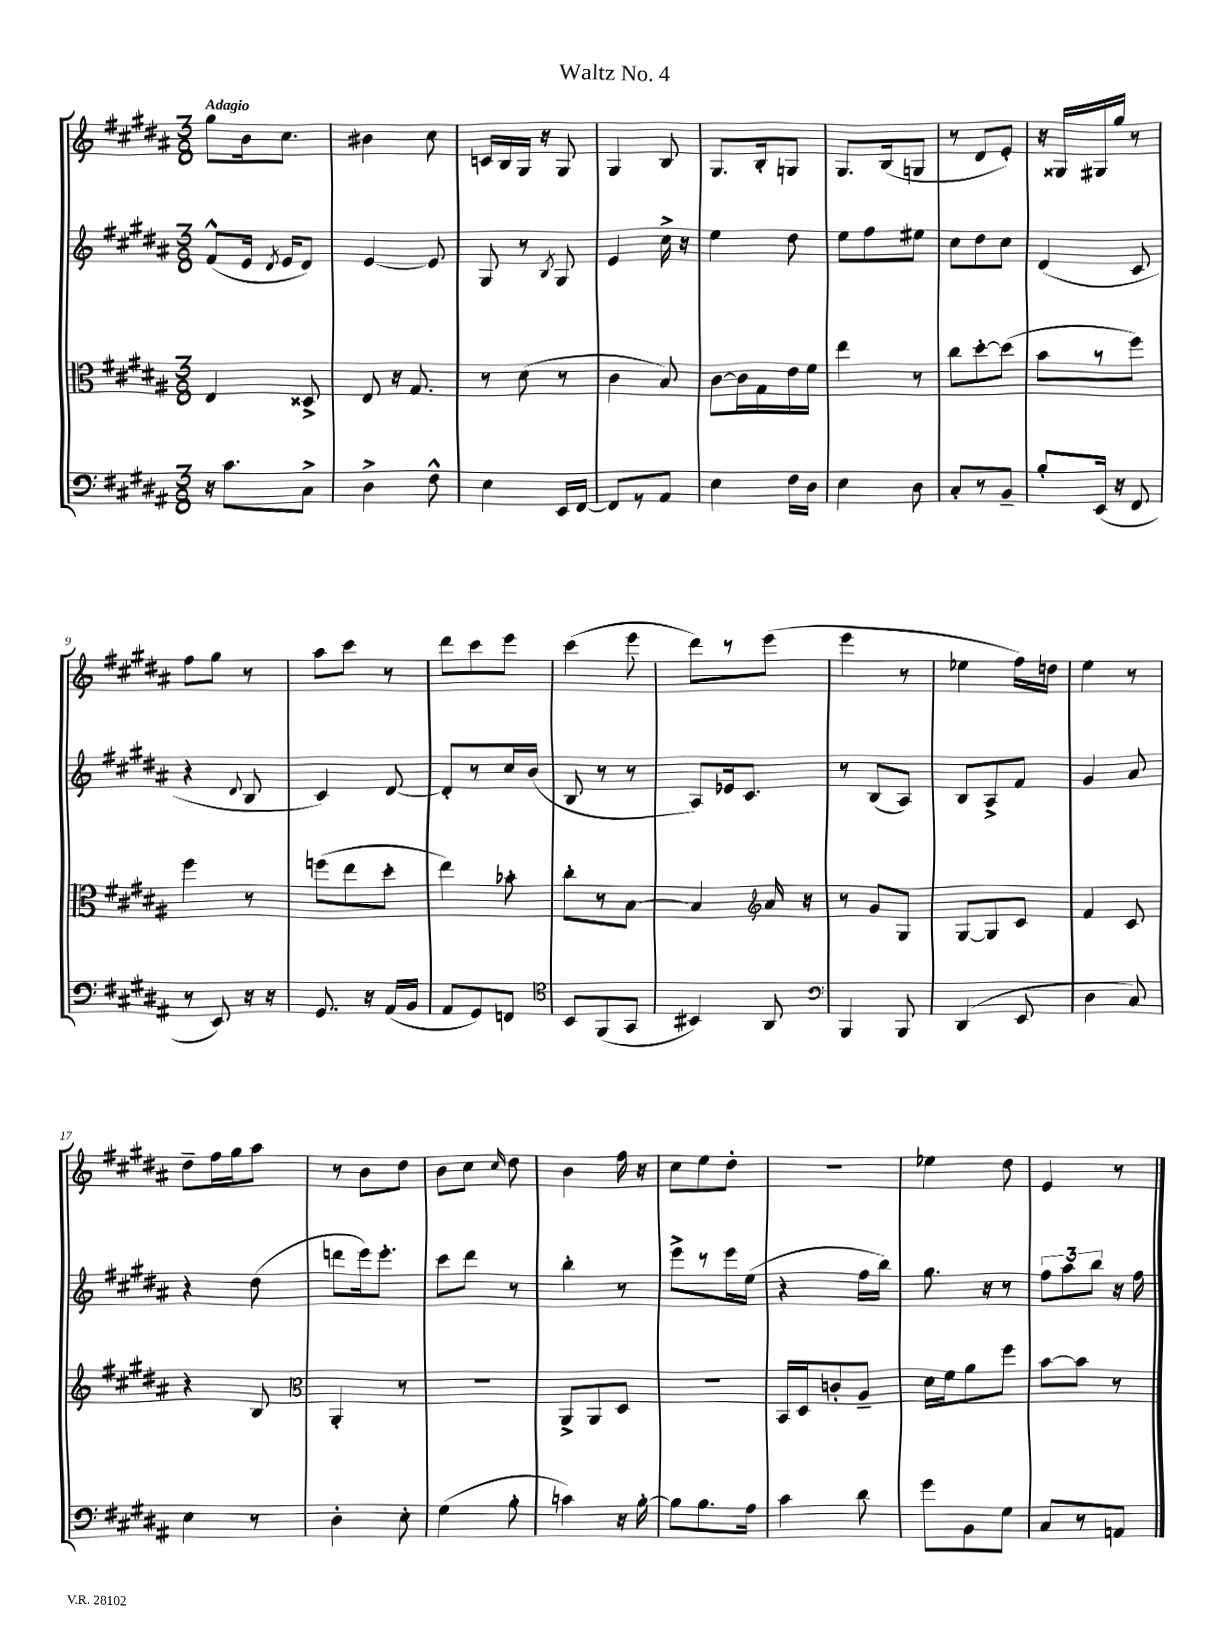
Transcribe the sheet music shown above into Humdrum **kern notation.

**kern	**kern	**kern	**kern
*staff4	*staff3	*staff2	*staff1
*clefF4	*clefC3	*clefG2	*clefG2
*k[f#c#g#d#a#]	*k[f#c#g#d#a#]	*k[f#c#g#d#a#]	*k[f#c#g#d#a#]
*M3/8	*M3/8	*M3/8	*M3/8
16r	4E/	(8f#^^/L	8gg#\L
8.c#\L	.	.	.
.	.	16e/Jk	16b\k
.	.	8qd#/	.
.	.	16e/LK	8.cc#\J
8C#^\J	8D##^/	8d#/J)	.
=	=	=	=
4D#^\	8E/	[4e/	4b#\
.	16r	.	.
.	8.G#/	.	.
8F#^^\	.	8e/]	8cc#\
=	=	=	=
4E\	8r	8G#/	16c/LL
.	.	.	16B/
.	(8d#\	8r	16G#/JJ
.	.	.	16r
.	.	8qB/	.
16EE/LL	8r	8G#/	8G#/
[16FF#/JJ	.	.	.
=	=	=	=
8FF#/]L	4c#\	4e/	4G#/
8r	.	.	.
8AA#/J	8B/)	16cc#^\	8B/
.	.	16r	.
=	=	=	=
4E\	[8c#\L	4ee\	8.G#/L
.	16c#\]L	.	.
.	16G#\	.	16B'/k
16F#\LL	16e\	8dd#\	8G/J
16D#\JJ	16f#\JJ	.	.
=	=	=	=
4E\	4ee\	8ee\L	8.G#/L
.	.	8ff#\	.
.	.	.	(16B/k
8D#\	8r	8ee#\J	8G/J
=	=	=	=
8C#'/L	8cc#\L	8cc#\L	8r
8r	[8dd#'\	8dd#\	8d#/L
8BB~/J	(8dd#\]J	8cc#\J	8e'/J)
=	=	=	=
8B'/L	8b\L	(4d#/	16r
.	.	.	16G##/LL
(16EE/Jk	8r	.	16G#/
16r	.	.	16gg#/JJ
8FF#/	8ff#\J)	8c#/	8r
=	=	=	=
8r	4ff#\	4r	8ff#\L
8EE/)	.	.	8gg#\J
.	.	8qqd#/	.
16r	8r	8B/	8r
16r	.	.	.
=	=	=	=
8.GG#/	(8ff\L	4c#/)	8aa#\L
.	8ee\	.	8ccc#\J
16r	.	.	.
(16AA#/LL	8dd#'\J	[8d#/	8r
16BB/JJ	.	.	.
=	=	=	=
8AA#/L	4ee\)	8d#'/]L	8ddd#\L
8GG#/)	.	8r	8ccc#\
8FF/J	8b-'\	16cc#/L	8eee\J
.	.	(16b/JJ	.
=	=	=	=
*clefC4	*	*	*
8BB/L	8cc#'\L	8B/	(4ccc#\
(8FF#/	8r	8r	.
8GG#/J	[8B\J	8r	8eee\
=	=	=	=
4BB#/)	4B/]	8A#/L)	8ddd#\L)
.	.	16e-/k	8r
.	.	8.c#/J	.
*	*clefG2	*	*
8AA#/	16a#/	.	(8eee\J
.	16r	.	.
=	=	=	=
*clefF4	*	*	*
4BBB/	8r	8r	4eee\
.	8g#/L	(8B/L	.
8BBB/	8G#/J	8A#/J)	8r
=	=	=	=
(4DD#/	[8G#/L	8B/L	4ee-\
.	8G#/]	8A#^/	.
8EE/	8c#/J	8f#/J	16ff#\LL)
.	.	.	16dd\JJ
=	=	=	=
4D#\	4f#/	4g#/	4ee\
8C#/)	8c#/	8a#/	8r
=	=	=	=
4E\	4r	4r	8dd#~\L
.	.	.	16ff#\L
.	.	.	16gg#\J
8r	8B/	(8dd#\	8aa#\J
=	=	=	=
*	*clefC3	*	*
4D#'\	4AA#'/	8ddd\L	8r
.	.	16eee\k)	8b\L
.	.	8.eee'\J	.
8E'\	8r	.	8dd#\J
=	=	=	=
(4G#\	4.r	8ccc#\L	8b\L
.	.	8ddd#\J	8cc#\J
.	.	.	16qqcc#/
8B'\	.	8r	8dd#\
=	=	=	=
4c\)	8AA#^/L	4bb'\	4b\
.	8AA#/	.	.
16r	8D#/J	8r	16ff#\
[16B'\	.	.	16r
=	=	=	=
8B\]L	4.r	8eee^\L	8cc#\L
8.B\	.	8r	8ee\
.	.	16eee\L	8dd#'\J
16A#\Jk	.	(16ee\JJ	.
=	=	=	=
4c#\	16BB/LL	4r	4.r
.	16D#/J	.	.
.	8c'/	.	.
8d#\	8A#~/J	16ff#\LL	.
.	.	16bb\JJ)	.
=	=	=	=
8g#\L	16d#\LL	8.gg#\	4ee-\
.	16f#\J	.	.
8BB\	8a#\	.	.
.	.	16r	.
8G#\J	8ff#\J	8r	8dd#\
=	=	=	=
8C#/L	[8b\L	12ff#\L	4e/
.	.	12aa#\	.
8r	8b\]J	.	.
.	.	12bb\J	.
8AA/J	8r	16r	8r
.	.	16ff#\	.
==	==	==	==
*-	*-	*-	*-
